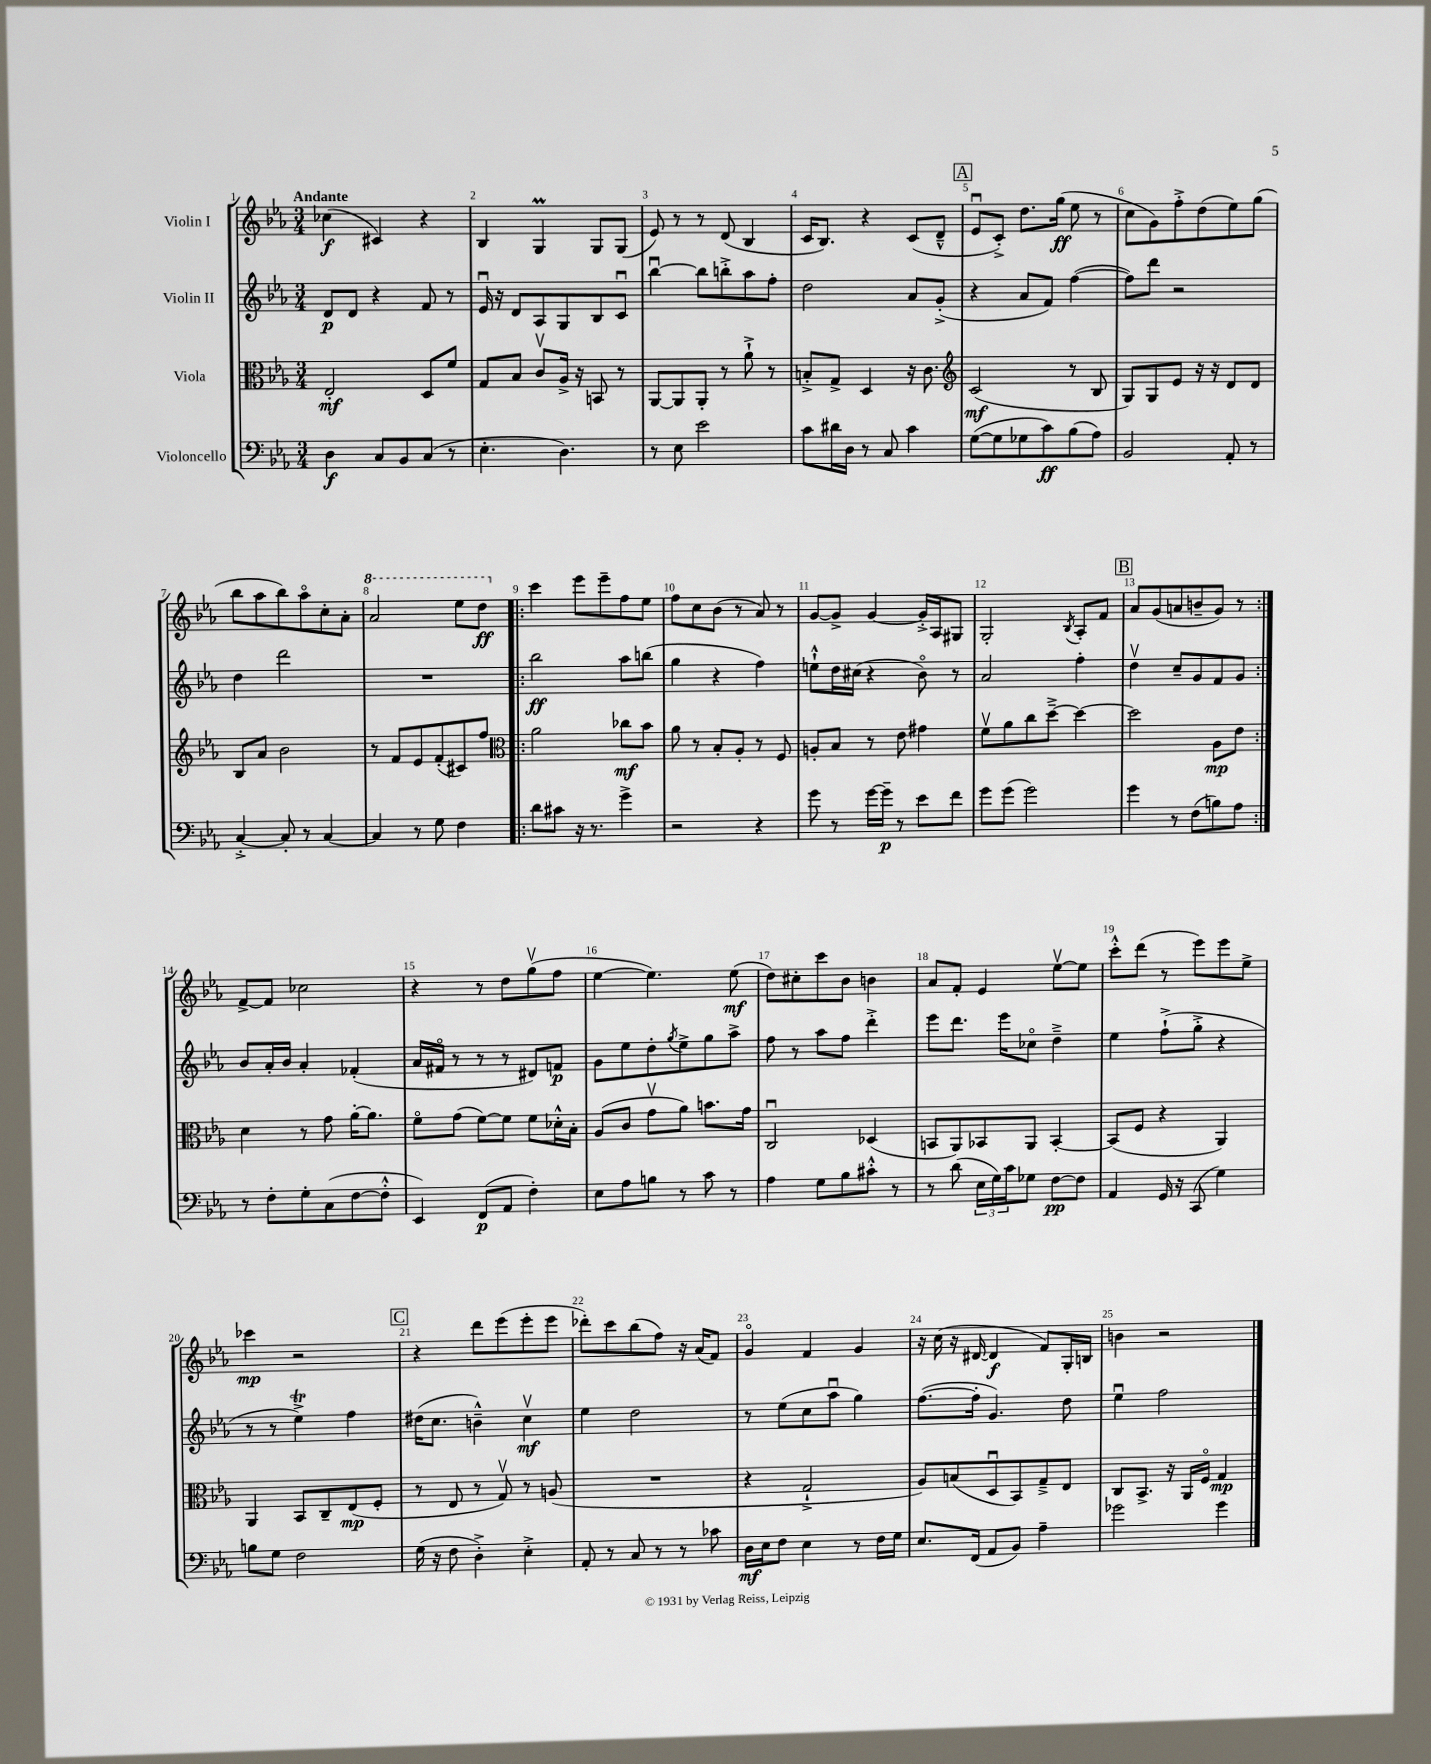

**kern	**kern	**kern	**kern
*staff4	*staff3	*staff2	*staff1
*clefF4	*clefC3	*clefG2	*clefG2
*k[b-e-a-]	*k[b-e-a-]	*k[b-e-a-]	*k[b-e-a-]
*M3/4	*M3/4	*M3/4	*M3/4
4D\	2E-'/	8d/L	(4cc-\
.	.	8d/J	.
8C/L	.	4r	4c#/)
8BB-/	.	.	.
(8C/J	8D/L	8f/	4r
8r	8f/J	8r	.
=	=	=	=
4.E-'\	8G/L	16e-u/	4B-/
.	.	16r	.
.	8B-/J	8d/L	.
.	8cv/L	8A-/	4G/
4.D\)	16A-^/Jk	8G/	.
.	16r	.	.
.	8BB/	8B-/	8G/L
.	8r	8cu/J	(8G/J
=	=	=	=
8r	[8AA-/L	[4bb-u\	8e-/)
8E-\	8AA-/]	.	8r
2e-\	8AA-'/J	8bb-\]L	8r
.	8r	8bb'^\	(8d/
.	8a-`^\	8aa-\	4B-/
.	8r	8ff'\J	.
=	=	=	=
8c\L	8B'^/L	2dd\	16c/LK
.	.	.	8.B-/J)
16d#\L	8G^/J	.	.
16D\JJ	.	.	.
8r	4D/	.	4r
8C/	.	.	.
4c\	16r	8a-/L	(8c/L
.	8.c\	.	.
.	.	(8g'^/J	8d~^^/J
=	=	=	=
*	*clefG2	*	*
([8G\L	(2c/	4r	8e-u/L
8G\]	.	.	8c'^/J)
8G-\	.	8a-/L	8.dd\L
8c\)	.	8f/J)	.
.	.	.	(16gg\Jk
(8B-\	8r	([4ff\	8ee-\
8A-\J)	8B-/	.	8r
=	=	=	=
2BB-/	8G/L)	8ff\]L)	8cc\L
.	8G/	8ddd\J	8g\)
.	8e-/J	2r	8ff'^\
.	16r	.	(8dd\
.	16r	.	.
8AA-'/	8d/L	.	8ee-\)
8r	8d/J	.	(8gg\J
=	=	=	=
[4C'^/	8B-/L	4dd\	8bb-\L
.	8a-/J	.	8aa-\
8C'/]	2b-\	2ddd\	8bb-\)
8r	.	.	8aa-o\
[4C/	.	.	8cc'\
.	.	.	8a-'\J
=	=	=	=
4C/]	8r	2.r	2aa-/
.	8f/L	.	.
8r	8e-/	.	.
8G\	(8f'/	.	.
4F\	8c#/)	.	8eee-\L
.	8ff/J	.	8ddd\J
=!|:	=!|:	=!|:	=!|:
*	*clefC3	*	*
8d\L	2a-\	2bb-\	4ccc\
8c#\J	.	.	.
16r	.	.	8eee-\L
8.r	.	.	.
.	.	.	8eee-~\
4g^\	8cc-\L	8aa-\L	8ff\
.	8b-\J	(8bb\J	8ee-\J
=	=	=	=
2r	8a-\	4gg\	8ff\L
.	8r	.	8cc\
.	8B-'/L	4r	(8b-\J
.	8A-'/J	.	8r
4r	8r	4ff\)	8a-/)
.	8F/	.	8r
=	=	=	=
8g\	8A'/L	8ee`^^\L	[8g/L
8r	8B-/J	16dd\L	8g^/]J
.	.	(16cc#\JJ	.
[16g\LL	8r	4r	[4g/
16g~\]JJ	.	.	.
8r	8e-\	.	.
8e-\L	4g#\	8b-o\)	16g'^/]LL
.	.	.	16A-/J
8f\J	.	8r	8G#/J
=	=	=	=
8g\L	8fv\L	2a-/	2G'/
(8g\J	8a-\	.	.
2g\)	8cc\	.	.
.	[8dd~^\J	.	.
.	.	.	8qB-/
.	4dd\_	4ff'\	8A-'/L
.	.	.	8f/J
=	=	=	=
4g\	2dd\]	4ddv\	8a-/L
.	.	.	(8g/
8r	.	8cc~/L	8a/
(8F\L	.	8g/	8b~/
8B\)	8A-\L	8f/	8g/J)
8A-\J	8e-\J	8g/J	8r
=:|!	=:|!	=:|!	=:|!
8r	4d\	8b-/L	[8f^/L
8F'\L	.	16a-'/L	8f/]J
.	.	16b-/JJ	.
8G'\	8r	4a-'/	2cc-\
(8C\	8g\	.	.
[8F\	[16a-'\LK	(4f-'/	.
.	8.a-\]J	.	.
8F'^^\]J	.	.	.
=	=	=	=
4EE-/)	8fo\L	16a-/LL	4r
.	.	16f#o/JJ	.
.	(8g\J	8r	.
(8FF/L	[8f\L)	8r	8r
8AA-/J	8f\]J	8r	8dd\L
4F'\)	8f\L	8d#/L)	(8ggv\
.	16d-'^^\L	8f/J	8ff\J
.	16B-'\JJ	.	.
=	=	=	=
8E-\L	(8A-/L	8g\L	[4ee-\
8A-\	8c/J	8ee-\	.
8B\J	8gv\L	8dd'\	4.ee-\])
.	.	8qgg/	.
8r	8a-\J)	8ee-^\	.
8c\	8.b\L	8gg\	.
8r	.	8aa-^\J	(8ee-\
.	16g\Jk	.	.
=	=	=	=
4A-\	2Cu/	8ff\	8dd\L)
.	.	8r	8cc#'\
8G\L	.	8aa-\L	8ccc\
8B-\	.	8ff\J	8b-\J
8c#'^^\J	(4D-/	4ddd'^\	4b\
8r	.	.	.
=	=	=	=
8r	8BB/L	8eee-\L	8a-/L
(8d\	8AA-/)	8.ddd\J	8f'/J
24E-\LL	8BB-/	.	4e-/
24G\)	.	.	.
.	.	16eee-\LK	.
24c\J	.	.	.
8G-\J	8AA-/J	8cc-o\J	.
[8F\L	[4BB-'/	4dd~^\	[8ee-v\L
8F\]J	.	.	8ee-\]J
=	=	=	=
4AA-/	(8BB-/]L	4ee-\	8ccc'^^\L
.	8F/J	.	(8ddd\J
16GG/	4r	(8ff`^\L	8r
16r	.	.	.
(8CC/	.	8gg'^\J	8eee-\L)
4G\)	4AA-/)	4r	8eee-\
.	.	.	8ee-^\J
=	=	=	=
8B\L	4AA-/	8r	4ccc-\
8G\J	.	8r	.
2F\	8BB-/L	4ee-^\)	2r
.	8C~/	.	.
.	(8E-/	4ff\	.
.	8F'/J	.	.
=	=	=	=
(16G\	8r	(16dd#\LK	4r
16r	.	8.cc\J	.
8F\	8E-/	.	.
4D'^\)	8r	4b~^^\)	8ddd\L
.	8Gv/)	.	(8eee-\
4E-'^\	8r	4ccv\	8eee-'\
.	(8A/	.	8eee-\J
=	=	=	=
8AA-'/	2.r	4ee-\	8ddd-'\L)
8r	.	.	8ccc\
8C/	.	2dd\	(8bb-\
8r	.	.	8ff\J)
8r	.	.	16r
.	.	.	(16a-/LK
8c-\	.	.	8f/J)
=	=	=	=
16D\LL	4r	8r	4go/
16E-\J	.	.	.
8F\J	.	(8ee-\L	.
4E-\	2G`^/	8cc\	4f/
.	.	8aa-u\J	.
8r	.	4gg\)	4g/
16F\LL	.	.	.
16G\JJ	.	.	.
=	=	=	=
8.E-/L	8A-/L)	([8.ff\L	16r
.	.	.	(16cc\
.	(8B/	.	16r
(16FF/Jk	.	16ff'\]Jk	[16d#/
8AA-/L	8Du/	4.g/)	4d#/]
8BB-/J)	8BB-/)	.	.
4A-~\	8G~^/	.	8f/L)
.	8E-/J	8dd\	16G'/L
.	.	.	16B/JJ
=	=	=	=
2g-\	8C/L	4ee-u\	4b\
.	8.BB-^/J	.	.
.	.	2ff\	2r
.	16r	.	.
.	16AA-/LL	.	.
.	16Fo/JJ	.	.
4g-\	4G/	.	.
==	==	==	==
*-	*-	*-	*-
